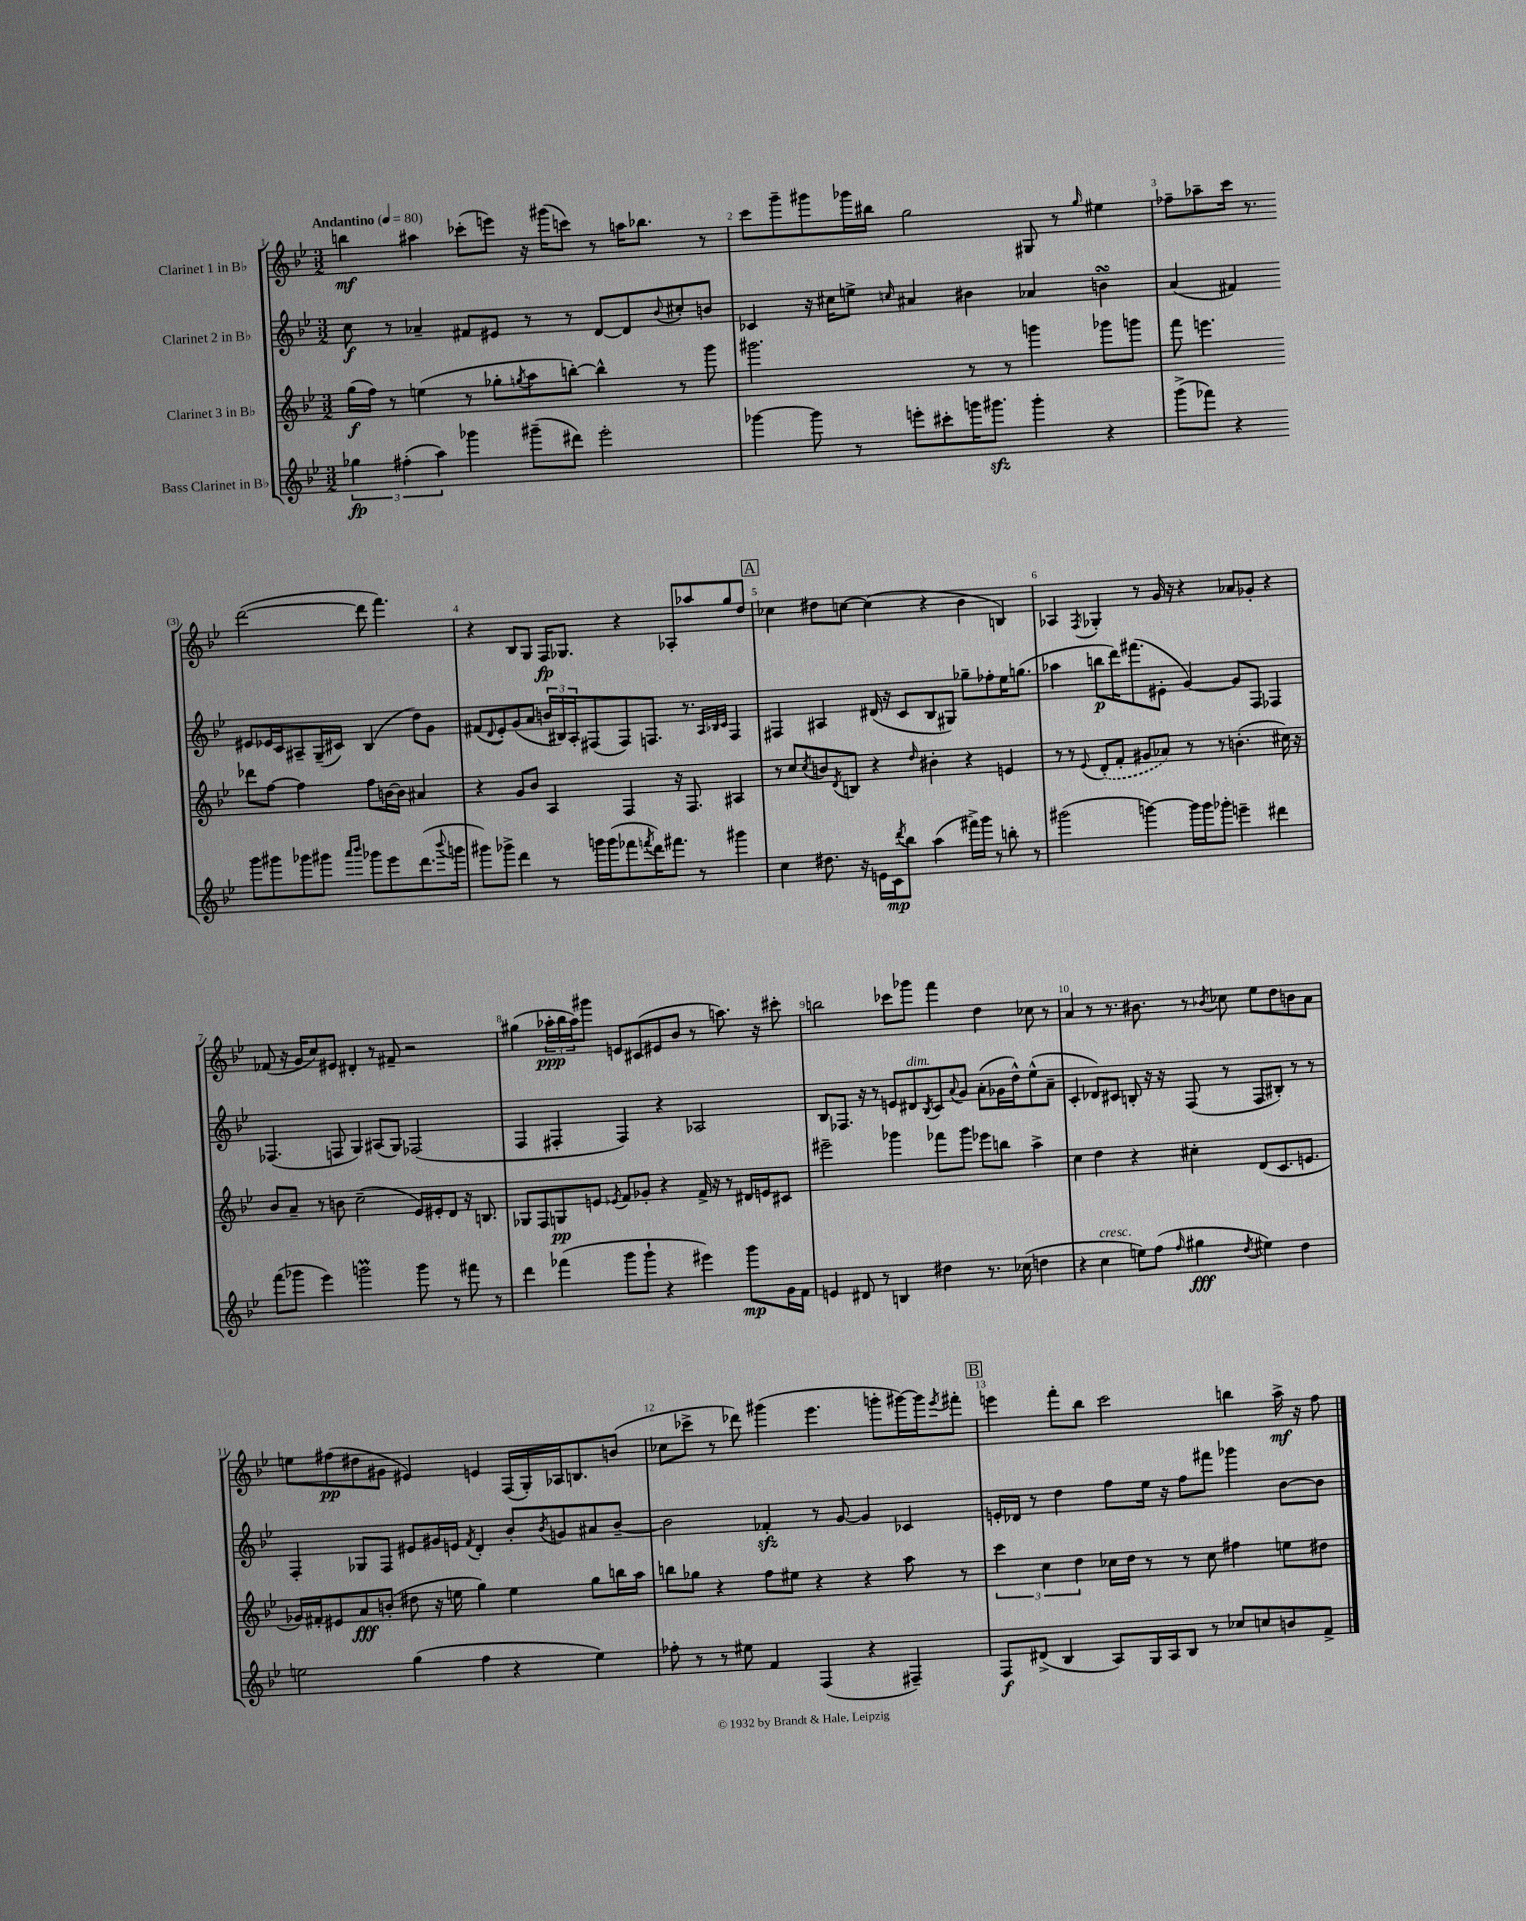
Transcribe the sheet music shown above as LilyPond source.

<<
\new StaffGroup <<
\new Staff = "s0" \with { instrumentName = "Clarinet 1 in Bb" } {
    \clef treble \key bes \major \numericTimeSignature \time 3/2 \tempo "Andantino" 4 = 80
    b''4\mf ais''4 ces'''8-.( e'''8) r16 gis'''16( c'''8) r8 a''16 bes''8. r8 |
    c'''8 g'''8-- gis'''8 ges'''16 bis''16 g''2 gis8 r8 \grace { g''16 } eis''4 |
    fes''8-- aes''8-- c'''16 r8. d'''2~( d'''8 f'''4.) |
    r4 bes8 g8 f16\fp ges8. r4 aes8-. aes''8 g''8 d''8 |
    \mark \markup { \box "A" } ces''4 dis''8 c''8~ c''4( r4 bes'4 b4) |
    aes4 \acciaccatura { f8 } ges4-. r8 g'16 r16 r4 aes'8 ges'8-. r4 |
    fes'8( r16 g'16 c''8) eis'8 dis'4-. r8 fis'8-- r2 |
    gis''4( \tuplet 3/2 { aes''16-.\ppp bes''16 aes''16) } gis'''8 e'8 cis'8( eis'8 bes'8 r8 a''8.) r16 cis'''8-. |
    b''2 ces'''8 ges'''8 f'''4 d''4 ces''8 r8 |
    a'4 r8 r8. bis'8. r8 \acciaccatura { bes'8 } ces''8 ees''8 d''8 b'8 a'8 |
    e''8 fis''8\pp( dis''8 gis'8 eis'4) e'4 f16( g16-.) aes16 b8. b'8( |
    ces''8 ces'''8-> r8 des'''8) gis'''4( ees'''4. g'''8-. gis'''16~) gis'''16 \acciaccatura { ees'''8 } fis'''8-. |
    \mark \markup { \box "B" } e'''4 f'''8-. bes''8 c'''2 b''4 a''16->\mf r16 f''8 \bar "|." |
}
\new Staff = "s1" \with { instrumentName = "Clarinet 2 in Bb" } {
    \clef treble \key bes \major \numericTimeSignature \time 3/2
    c''8\f r8 aes'4-- fis'8 eis'8 r8 r8 d'8~ d'8 \appoggiatura { bes'8 } cis''8-. b'8 |
    ces'4 r16 cis''16 e''8-> \grace { c''16 } ais'4 bis'4 aes'4 b'4\turn |
    a'4( fis'4) eis'8 ees'16 c'16 ais8-- g16--( cis'16) bes4( d''8) g'8 |
    fis'8( \appoggiatura { d'8 } ees'8-.) g'8( a'8 \tuplet 3/2 { b'16 bis16) a16-. } fis8( fis8) f8. r8. \grace { a32 bes32 c'32 } f4 |
    \mark \markup { \box "A" } fis4 ais4 dis'16( r16 c'8 bes8 gis8) ges''8-- fes''8-. ees''16 g''8.( |
    aes''4 b''8\p d'''16) fis'''8.( eis'8-. g'4~) g'8 f8 fes4 |
    fes4.( f8 g4) ais8( g8) fes2( |
    f4 fis4-. fis4) r4 aes2 |
    bes8 fes8. r16 r8 e'8 dis'8^\markup { \italic "dim." } \acciaccatura { bes8 } c'8 \appoggiatura { a'8 } g'8 a'8-.( ges'16 d''16-^) ees''8-^( a'8-- |
    c'4-. des'8) cis'8 b8-. r16 r16 f8( r8 f8 bis8-.) r8 r8 |
    f4-. ges8 f8 eis'8 gis'16 e'16 \acciaccatura { f'8 } d'4-. bes'8-. \acciaccatura { bes'8 } g'8 ais'8 bes'8~-- |
    bes'2 fes'4-.\sfz r8 g'8~ g'4 ces'4 |
    \mark \markup { \box "B" } e'16-. des'16 r8 d''4 f''8 ees''16 r16 f''8 fis'''8 ges'''4 bes'8~ bes'8 \bar "|." |
}
\new Staff = "s2" \with { instrumentName = "Clarinet 3 in Bb" } {
    \clef treble \key bes \major \numericTimeSignature \time 3/2
    g''16\f( f''16) r8 e''4( r8 ges''8-. \acciaccatura { g''8 } a''8 b''8~-.) b''4-^ r8 g'''8 |
    gis'''2. r8 r8 g'''4 ges'''8 g'''8 |
    f'''8 e'''4. des'''8 f''8~ f''4 f''8 b'16~ b'16 ais'4 |
    r4 g'8 bes'8 a4 f4 r16 f8. ais4 |
    \mark \markup { \box "A" } r8 c''8 \acciaccatura { c''8 } b'8 \acciaccatura { d'8 } b8 r4 \grace { d''16 } bis'4-. r4 e'4 |
    r8 r8 \appoggiatura { ees'8 } \once \slurDashed d'8-.( f'8-. gis'8 aes'8) r8 r8 b'4.-.( cis''16) r16 |
    bes'8 a'8-- r8 b'8 c''2--( ees'16) eis'16-. d'8 r16 b8. |
    ges8 f8 g8\pp e'8 \acciaccatura { ees'8 } f'8 ges'8-. r4 f'16-> r16 r8 dis'16 e'16 cis'8 |
    eis'''2-- ges'''4 fes'''8 ges'''8 ees'''8 b''8 a''4-> |
    c''4 d''4 r4 cis''4-. d'8( c'8. e'8. |
    ges'16) fis'16-. eis'8 a'8\fff b'8-.( dis''8 r16 e''16 g''4) e''4 g''8 b''16 a''16 |
    b''8 ges''8 r4 f''8 eis''8 r4 r4 a''8 r8 |
    \mark \markup { \box "B" } \tuplet 3/2 { c'''4 c''4 d''4 } ces''16 d''16 r8 r8 ces''8 fis''4 e''8 dis''8 \bar "|." |
}
\new Staff = "s3" \with { instrumentName = "Bass Clarinet in Bb" } {
    \clef treble \key bes \major \numericTimeSignature \time 3/2
    \tuplet 3/2 { ges''4\fp fis''4-.( a''4) } ges'''4 gis'''8--( dis'''8) ees'''2-. |
    ges'''4~ ges'''8 r8 e'''8-. cis'''8-. g'''16 gis'''8.\sfz gis'''4-. r4 |
    g'''8->( fes'''8) r4 g'''8 gis'''8 ges'''8 gis'''8 \grace { a'''16 bes'''16 } ges'''8 ees'''8 d'''8.( \appoggiatura { bes'''8 } g'''16 |
    gis'''8) ges'''8-> d'''4 r8 g'''16 g'''16( fes'''8 \acciaccatura { f'''8 } d'''16) fis'''8. r8 gis'''4 |
    \mark \markup { \box "A" } c''4 dis''8. r16 e'16 c'16\mp \acciaccatura { d'''8 } bes''8 a''4( fis'''16->) g'''16 r8 b''8-. r8 |
    gis'''2( g'''4~) g'''16 g'''16 ges'''8-. e'''4-- dis'''4 |
    f'''8( ges'''8 ees'''4) g'''2\prall g'''8 r8 fis'''8 r8 |
    d'''4 fes'''4( g'''8 g'''8-! r4 eis'''4) g'''8\mp g'16 f'16 |
    e'4 dis'8 r8 b4 dis''4 r8. ces''16( d''4 |
    r4 c''4^\markup { \italic "cresc." } e''8) f''8( \grace { f''16 } gis''4\fff \acciaccatura { d''8 } eis''4) d''4 |
    e''2 g''4( f''4 r4 e''4) |
    fes''8-. r8 r8 eis''8 f'4 f4( r4 fis4--) |
    \mark \markup { \box "B" } f8\f dis'8->( bes4 a8) g16 a16 bes8 r8 ces''8 c''8 b'8 f'8-> \bar "|." |
}
>>
>>
\layout { \context { \Score \override BarNumber.break-visibility = ##(#f #t #t) barNumberVisibility = #all-bar-numbers-visible } }
